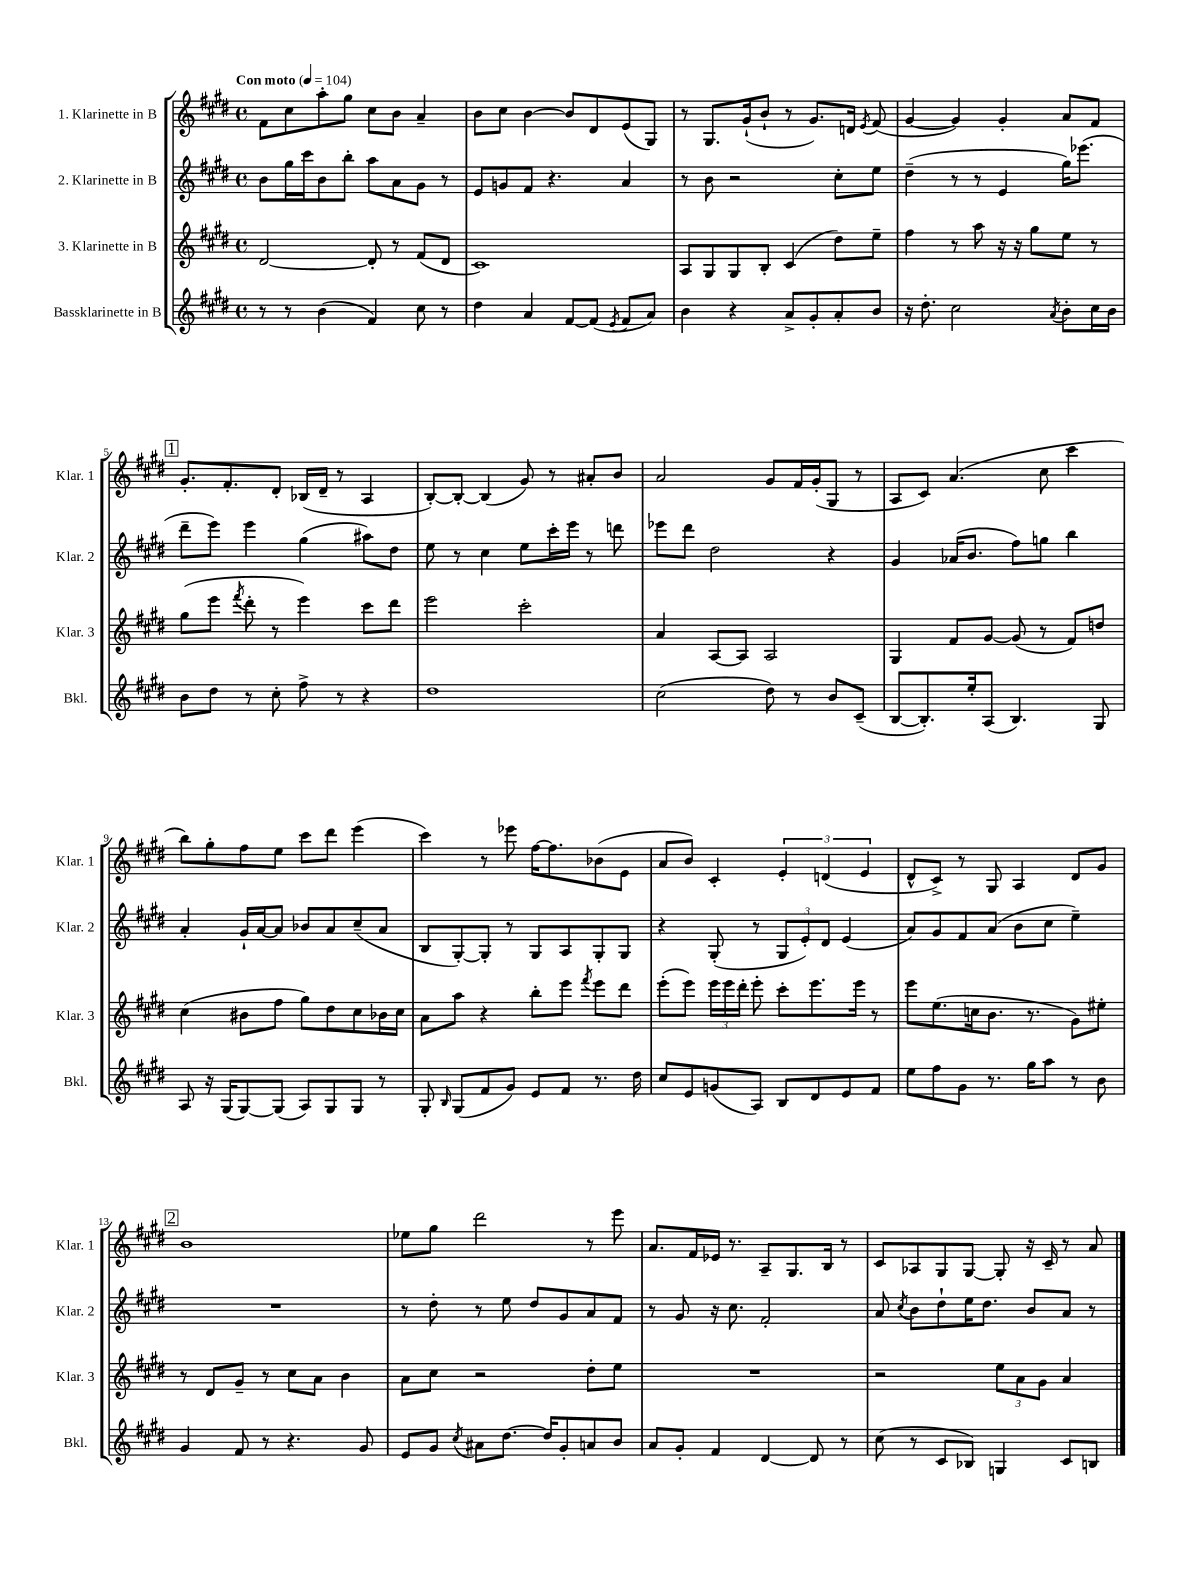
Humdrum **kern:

**kern	**kern	**kern	**kern
*part4	*part3	*part2	*part1
*staff4	*staff3	*staff2	*staff1
*I"Bassklarinette in B	*I"3. Klarinette in B	*I"2. Klarinette in B	*I"1. Klarinette in B
*I'Bkl.	*I'Klar. 3	*I'Klar. 2	*I'Klar. 1
*clefG2	*clefG2	*clefG2	*clefG2
*k[f#c#g#d#]	*k[f#c#g#d#]	*k[f#c#g#d#]	*k[f#c#g#d#]
*M4/4	*M4/4	*M4/4	*M4/4
*met(c)	*met(c)	*met(c)	*met(c)
*MM104	*MM104	*MM104	*MM104
=1	=1	=1	=1
!	!	!	!LO:TX:a:B:t=Con moto
8r	[2d#/	8b\L	8f#\L
8r	.	16gg#\L	8cc#\
.	.	16ccc#\J	.
(4b\	.	8b\	8aa'\
.	.	8bb'\J	8gg#\J
4f#/)	8d#'/]	8aa\L	8cc#\L
.	8r	8a\	8b\J
8cc#\	(8f#/L	8g#\J	4a~/
8r	8d#/J	8r	.
=2	=2	=2	=2
4dd#\	1c#)	8e/L	8b\L
.	.	8gn/	8cc#\J
4a/	.	8f#/J	[4b\
.	.	4.r	.
[8f#/L	.	.	8b/L]
(8f#/J]	.	.	8d#/
8qe/	.	.	.
8f#/L	.	4a/	(8e/
8a/J)	.	.	8G#/J)
=3	=3	=3	=3
4b\	8A/L	8r	8r
.	8G#/	8b\	8.G#/L
4r	8G#/	2r	.
.	.	.	(16g#`/k
.	8B'/J	.	8b`/J
8a^/L	(4c#/	.	8r
8g#'/	.	.	8.g#/L)
8a'/	8dd#\L)	8cc#'\L	.
.	.	.	16dn/Jk
.	.	.	8qe/
8b/J	8ee~\J	8ee\J	(8f#/
=4	=4	=4	=4
16r	4ff#\	(4dd#~\	[4g#/
8.dd#'\	.	.	.
2cc#\	8r	8r	4g#/])
.	8aa\	8r	.
.	16r	4e/	4g#'/
.	16r	.	.
.	8gg#\L	.	.
8qa/	.	.	.
8b'\L	8ee\J	16gg#\KL)	8a/L
.	.	(8.eee-X\J	.
16cc#\L	8r	.	8f#/J
16b\JJ	.	.	.
!!LO:LB:g=z
!!LO:REH:place=s1:t=1
=5	=5	=5	=5
8b\L	(8gg#\L	8ddd#~\L	8.g#'/L
8dd#\J	8eee\J	8eee\J)	.
.	.	.	8.f#'/
.	8qfff#/	.	.
8r	8ddd#'\	4eee\	.
8cc#'\	8r	.	8d#'/J
8ff#^\	4eee\)	(4gg#\	(16B-X/LL
.	.	.	16d#~/JJ
8r	.	.	8r
4r	8ccc#\L	8aa#X\L)	4A/
.	8ddd#\J	8dd#\J	.
=6	=6	=6	=6
1dd#	2eee\	8ee\	[8B'/L)
.	.	8r	8B'/J_
.	.	4cc#\	(4B/]
.	2ccc#'\	8ee\L	8g#/)
.	.	16ccc#'\L	8r
.	.	16eee\JJ	.
.	.	8r	8a#X'/L
.	.	8dddn\	8b/J
=7	=7	=7	=7
(2cc#\	4a/	8eee-X\L	2a/
.	.	8ddd#\J	.
.	[8A/L	2dd#\	.
.	8A/J]	.	.
8dd#\)	2A/	.	8g#/L
8r	.	.	16f#/L
.	.	.	(16g#'/J
8b/L	.	4r	8G#/J
(8c#~/J	.	.	8r
=8	=8	=8	=8
[8B/L	4G#/	4g#/	8A/L
8.B'/])	.	.	8c#/J)
.	8f#/L	(16a-X/KL	(4.a/
16ee'/k	.	8.b/J	.
(8A/J	[8g#/J	.	.
4.B/)	(8g#/]	8ff#\L)	.
.	8r	8ggn\J	8cc#\
.	8f#/L)	4bb\	4ccc#\
8G#/	8ddn/J	.	.
!!LO:LB:g=z
=9	=9	=9	=9
8A/	(4cc#\	4a'/	8bb\L)
16r	.	.	8gg#'\
(16G#/KL	.	.	.
[8G#/)	8b#X\L	16g#`/LL	8ff#\
.	.	[16a/J	.
(8G#/J]	8ff#\J	8a/J]	8ee\J
8A/L)	8gg#\L)	8b-X/L	8ccc#\L
8G#/	8dd#\	8a/	8ddd#\J
8G#/J	8cc#\	(8cc#~/	(4eee\
8r	16b-X\L	8a/J	.
.	16cc#\JJ	.	.
=10	=10	=10	=10
8G#'/	8a\L	8B/L	4ccc#\)
16qqB/	.	.	.
(8G#/L	8aa\J	[8G#'/)	.
8f#/	4r	8G#'/J]	8r
8g#/J)	.	8r	8eee-X\
8e/L	8bb'\L	8G#/L	[16ff#\KL
.	.	.	8.ff#\]
8f#/J	8eee\J	8A/	.
.	8qfff#/	.	.
8.r	8eee\L	8G#'/	(8b-X\
.	8ddd#\J	8G#/J	8e\J
16dd#\	.	.	.
=11	=11	=11	=11
8cc#/L	(8eee'\L	4r	8a/L
8e/	8eee\J)	.	8b/J)
(8gn/	24eee\LL	(8G#'/	4c#'/
.	24eee\	.	.
.	24ddd#'\JJ	.	.
8A/J)	8eee'\	8r	.
8B/L	8ccc#'\L	12G#/L	6e'/
.	.	12e'/)	.
8d#/	8.eee\	.	.
.	.	12d#/J	(6dn/
8e/	.	(4e/	.
.	16eee\Jk	.	.
.	.	.	6e/
8f#/J	8r	.	.
=12	=12	=12	=12
8ee\L	8eee\L	8a/L)	8d#^^/L
8ff#\	(8.ee\	8g#/	8c#^/J)
8g#\J	.	8f#/	8r
.	16ccn\k	.	.
8.r	8.b\J	(8a/J	8G#/
.	.	8b\L	4A/
16gg#\KL	8.r	.	.
8aa\J	.	8cc#\J	.
8r	8g#\L)	4ee~\)	8d#/L
8b\	8ee#X'\J	.	8g#/J
!!LO:LB:g=z
!!LO:REH:place=s1:t=2
=13	=13	=13	=13
4g#/	8r	1r	1b
.	8d#/L	.	.
8f#/	8g#~/J	.	.
8r	8r	.	.
4.r	8cc#\L	.	.
.	8a\J	.	.
.	4b\	.	.
8g#/	.	.	.
=14	=14	=14	=14
8e/L	8a\L	8r	8ee-X\L
8g#/J	8cc#\J	8dd#'\	8gg#\J
8qcc#/	.	.	.
8a#X\L	2r	8r	2ddd#\
[8.dd#\J	.	8ee\	.
.	.	8dd#/L	.
16dd#/KL]	.	.	.
8g#'/	.	8g#/	.
8an/	8dd#'\L	8a/	8r
8b/J	8ee\J	8f#/J	8eee\
=15	=15	=15	=15
8a/L	1r	8r	8.a/L
8g#'/J	.	8g#/	.
.	.	.	16f#/L
4f#/	.	16r	16e-X/JJ
.	.	8.cc#\	8.r
[4d#/	.	2f#'/	8A~/L
.	.	.	8.G#/
8d#/]	.	.	.
.	.	.	16B/Jk
8r	.	.	8r
=16	=16	=16	=16
(8cc#\	2r	8a/	8c#/L
.	.	8qcc#/	.
8r	.	8b\L	8A-X/
8c#/L	.	8dd#`\	8G#/
8B-X/J)	.	16ee\K	[8G#/J
.	.	8.dd#\J	.
4Gn/	12ee\L	.	8G#'/]
.	12a\	.	.
.	.	8b/L	16r
.	12g#\J	.	.
.	.	.	16c#~/
8c#/L	4a/	8a/J	8r
8Bn/J	.	8r	8a/
==	==	==	==
*-	*-	*-	*-
